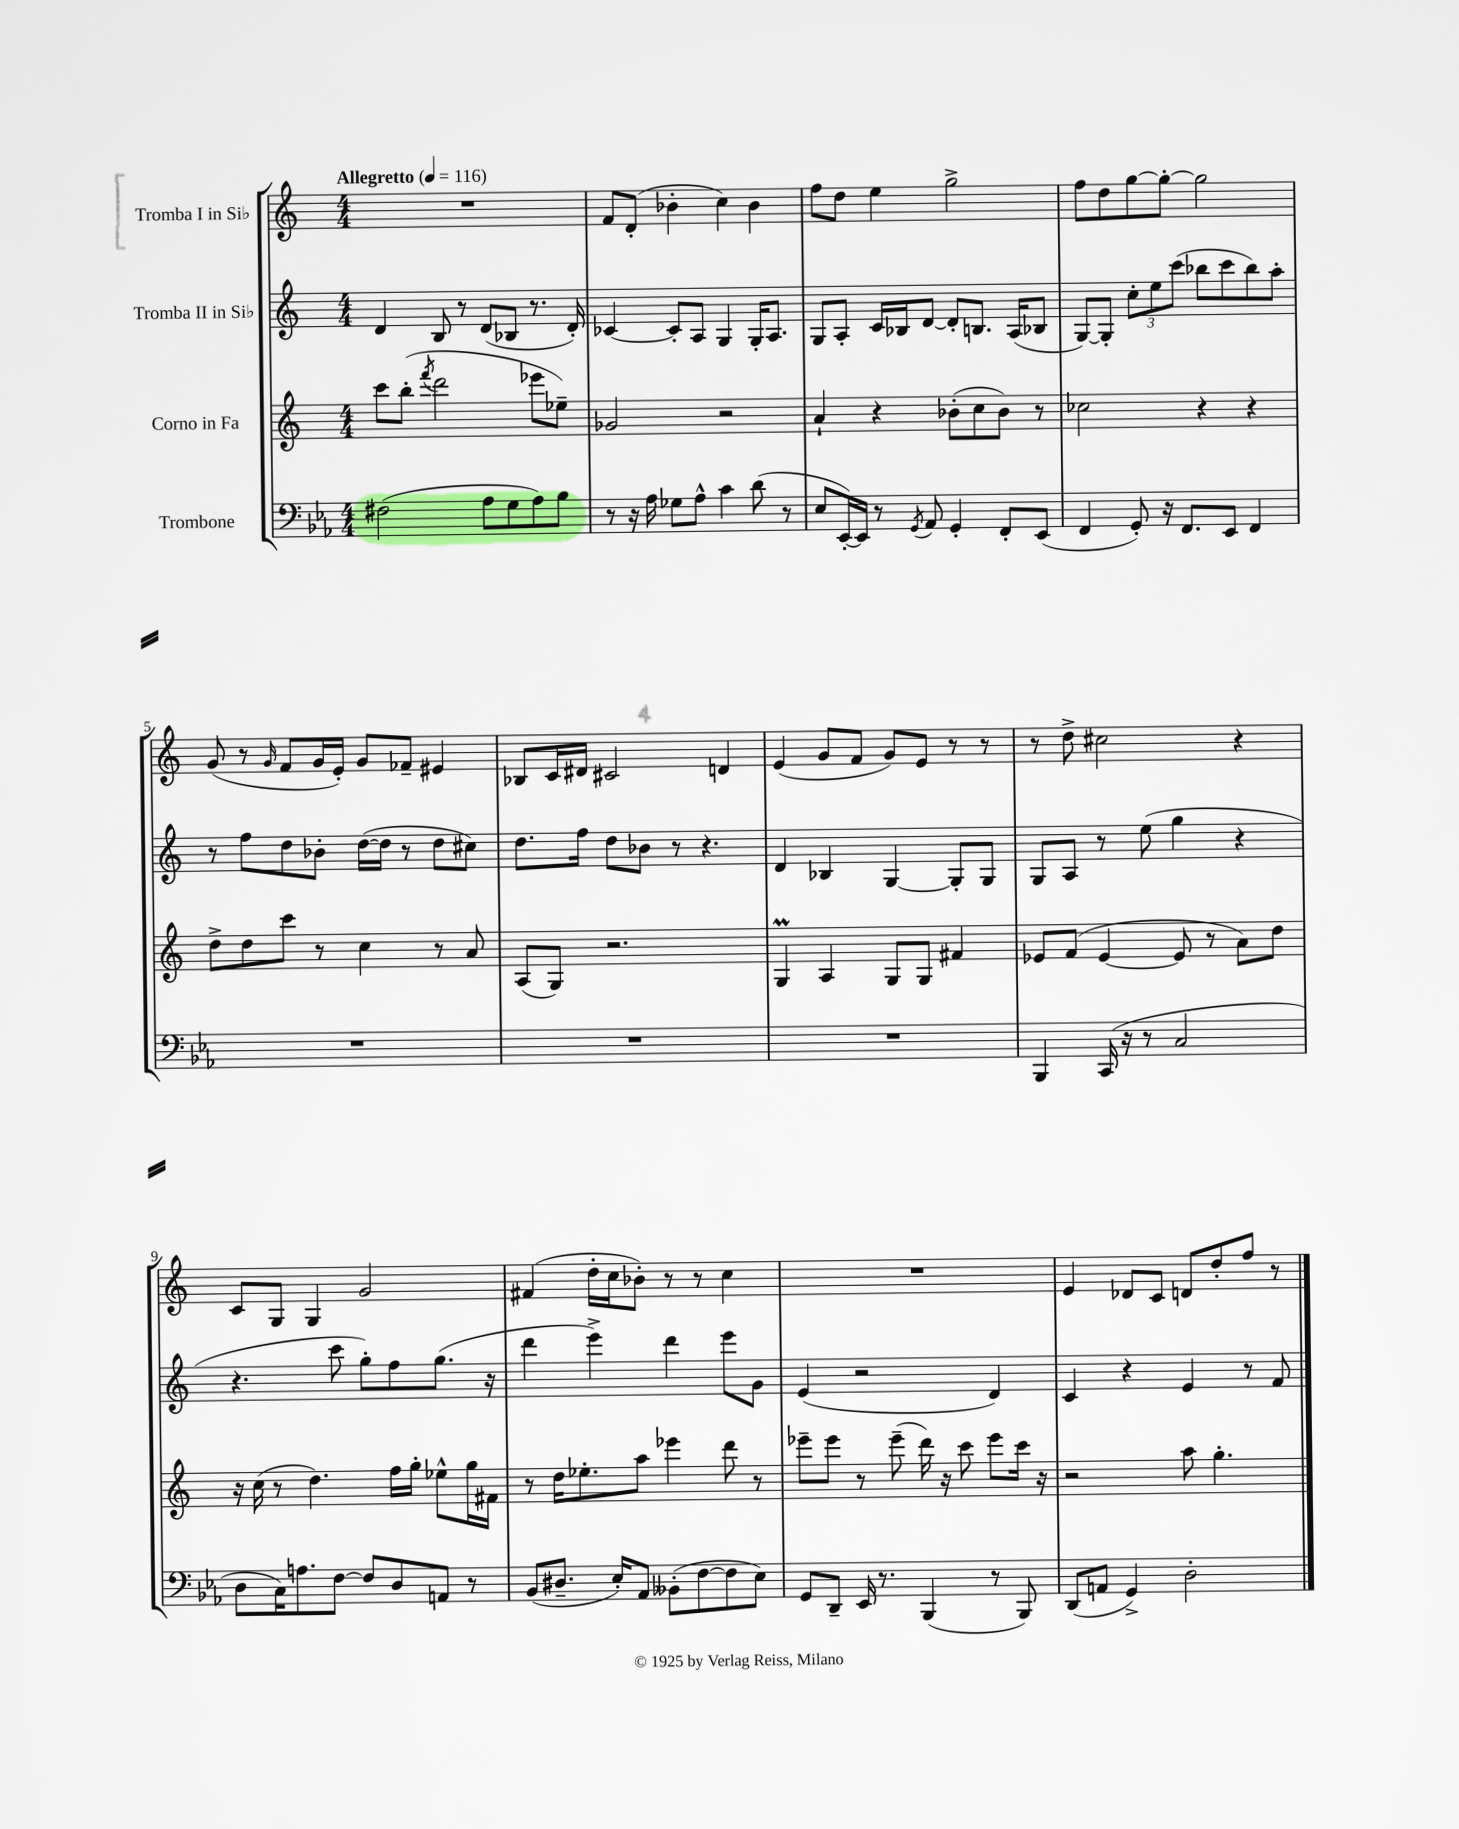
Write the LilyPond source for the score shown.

<<
\new StaffGroup <<
\new Staff = "s0" \with { instrumentName = "Tromba I in Sib" } {
    \clef treble \key c \major \numericTimeSignature \time 4/4 \tempo "Allegretto" 4 = 116
    R1 |
    f'8 d'8-.( bes'4-. c''4) bes'4 |
    f''8 d''8 e''4 g''2-> |
    f''8 d''8 g''8~ g''8~-. g''2 |
    g'8( r8 \grace { g'16 } f'8 g'16 e'16-.) g'8 fes'8-- eis'4 |
    bes8 c'16 dis'16 cis'2 d'4 |
    e'4( g'8 f'8 g'8) e'8 r8 r8 |
    r8 d''8-> cis''2 r4 |
    c'8 g8 g4 g'2 |
    fis'4( d''16-. c''16 bes'8-.) r8 r8 c''4 |
    R1 |
    e'4 des'8 c'8 d'8 d''8-. f''8 r8 \bar "|." |
}
\new Staff = "s1" \with { instrumentName = "Tromba II in Sib" } {
    \clef treble \key c \major \numericTimeSignature \time 4/4
    d'4 b8 r8 d'8( bes8 r8. d'16-.) |
    ces'4~ ces'8-. a8 g4 g16-. a8. |
    g8 a8-. c'16 bes16 d'8~ d'8-. b8. a16( bes8 |
    g8~) g8-. \tuplet 3/2 { c''8-. e''8 c'''8( } bes''8 c'''8 bes''8) a''8-. |
    r8 f''8 d''8 bes'8-. d''16~( d''16 r8 d''8 cis''8) |
    d''8. f''16 d''8 bes'8 r8 r4. |
    d'4 bes4 g4~ g8-. g8 |
    g8 a8 r8 e''8( g''4 r4 |
    r4. c'''8 g''8-.) f''8 g''8.( r16 |
    d'''4 e'''4->) d'''4 e'''8 g'8 |
    e'4( r2 d'4) |
    c'4 r4 e'4 r8 f'8 \bar "|." |
}
\new Staff = "s2" \with { instrumentName = "Corno in Fa" } {
    \clef treble \key c \major \numericTimeSignature \time 4/4
    c'''8 b''8-.( \acciaccatura { f'''8 } d'''2 ees'''8 ees''8--) |
    ges'2 r2 |
    a'4-! r4 bes'8-.( c''8 bes'8) r8 |
    ces''2 r4 r4 |
    d''8-> d''8 c'''8 r8 c''4 r8 a'8 |
    a8( g8) r2. |
    g4\prall a4 g8 g8 fis'4 |
    ees'8 f'8( ees'4~ ees'8 r8 a'8) d''8 |
    r16 c''16( r8 d''4.) f''16 g''16-. ees''8-^ g''16 fis'16 |
    r8 d''16 ees''8.-. a''8 ees'''4 d'''8 r8 |
    ees'''8-- ees'''8 r8 ees'''8--( d'''16) r16 c'''8 ees'''8 c'''16 r16 |
    r2 a''8 g''4.-. \bar "|." |
}
\new Staff = "s3" \with { instrumentName = "Trombone" } {
    \clef bass \key ees \major \numericTimeSignature \time 4/4
    fis2( aes8 g8 aes8) bes8 |
    r8 r16 aes16 ges8 aes8-^ c'4 d'8( r8 |
    ees8 ees,16~-.) ees,16 r8 \acciaccatura { g,8 } aes,8 g,4-. f,8-. ees,8( |
    f,4 g,8-.) r16 f,8. ees,8 f,4 |
    R1 |
    R1 |
    R1 |
    bes,,4 c,16( r16 r8 c2 |
    d8 c16) a8. f8~ f8 d8 a,8 r8 |
    bes,8( dis8.-- ees16-.) aes,8 beses,8-.( f8~ f8 ees8) |
    g,8 d,8-- ees,16 r8. bes,,4( r8 bes,,8) |
    d,8( a,8 g,4->) d2-. \bar "|." |
}
>>
>>
